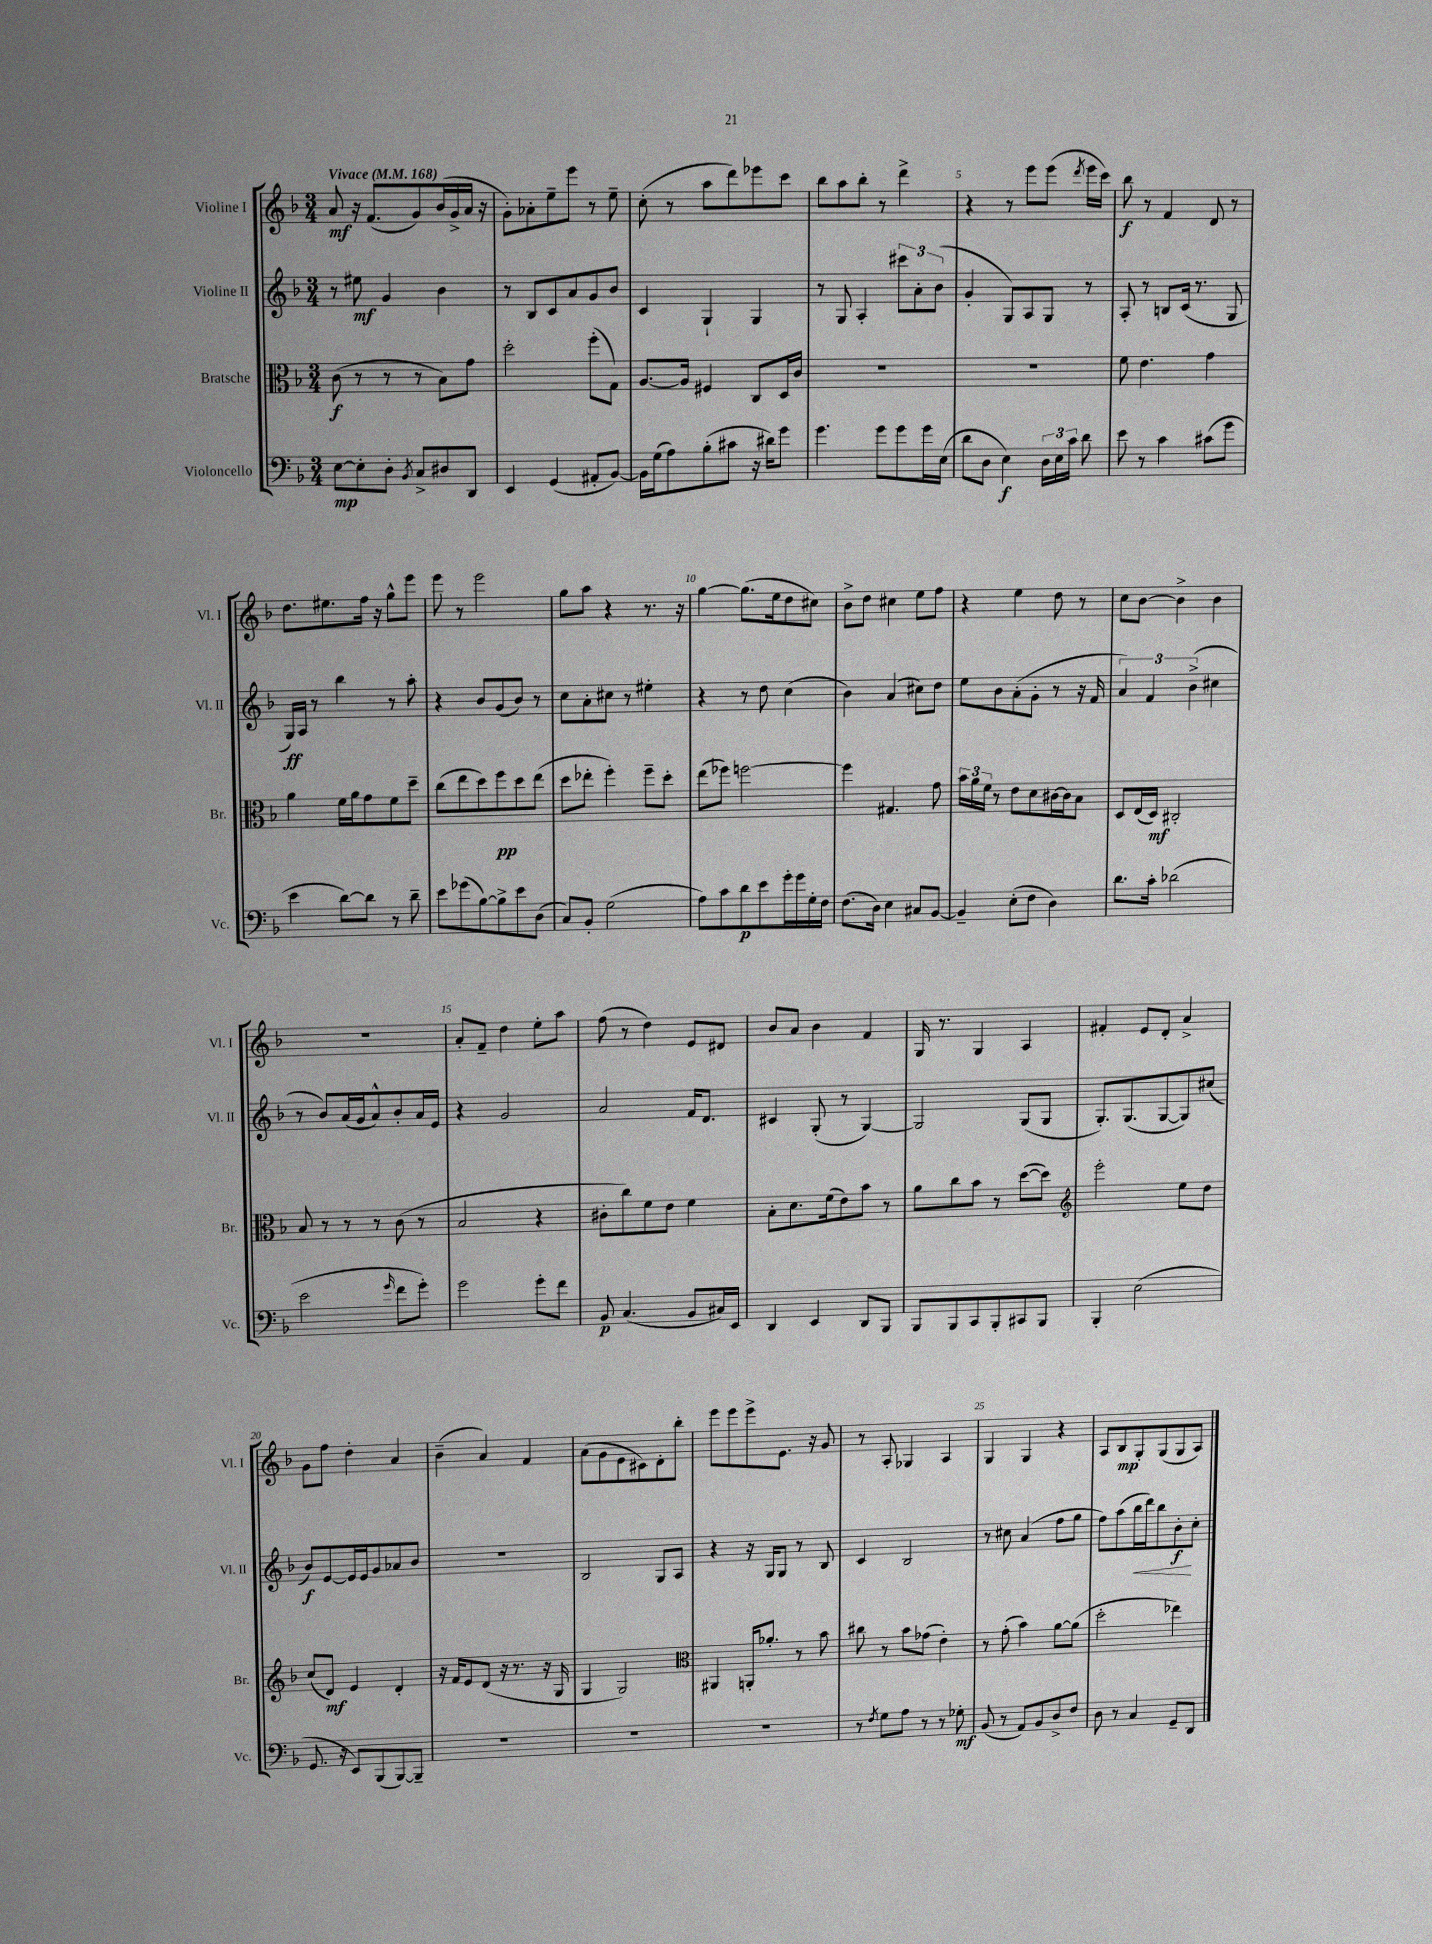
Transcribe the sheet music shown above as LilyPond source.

<<
\new StaffGroup <<
\new Staff = "s0" \with { instrumentName = "Violine I" shortInstrumentName = "Vl. I" } {
    \clef treble \key f \major \numericTimeSignature \time 3/4 \tempo "Vivace" 4 = 168
    \autoBeamOff a'8\mf r16 f'8.[( g'8) bes'16( g'16-> a'16] r16 |
    g'8[-.) aes'8-. e''8-- e'''8] r8 e''8-- |
    c''8-.( r8 a''8[ d'''8) ees'''8 c'''8] |
    bes''8[ a''8 bes''8]-. r8 d'''4-> |
    r4 r8 e'''8[ e'''8]( \acciaccatura { d'''8 } e'''16[ c'''16]) |
    bes''8\f r8 f'4 d'8 r8 |
    d''8.[ eis''8. f''16] r16 g''8[-^ e'''8] |
    e'''8 r8 e'''2 |
    g''8[ a''8] r4 r8. r16 |
    g''4~ g''8.[( e''16 d''8 cis''8]) |
    bes'8[-> d''8] cis''4 e''8[ f''8] |
    r4 e''4 d''8 r8 |
    c''8[ bes'8]~ bes'4-> bes'4 |
    r2. |
    a'8[-. f'8]-- d''4 e''8[-. a''8] |
    f''8( r8 d''4) e'8[ dis'8] |
    bes'8[ a'8] bes'4 f'4 |
    g16 r8. g4 a4 |
    fis'4-. e'8[ d'8]-. a'4-> |
    g'8[ f''8] d''4-. a'4 |
    bes'4--( a'4) f'4 |
    a'8[( g'8 e'8 cis'8) d'8-. bes''8]-. |
    e'''8[ e'''8 e'''8-> e'8.] r16 g'8 |
    r8 a8-. ges4 a4 |
    g4 g4 r4 |
    a8[ bes8\mp g8-. g8( g8 a8]) \bar "|." |
}
\new Staff = "s1" \with { instrumentName = "Violine II" shortInstrumentName = "Vl. II" } {
    \clef treble \key f \major \numericTimeSignature \time 3/4
    \autoBeamOff r8 eis''8\mf g'4 bes'4 |
    r8 bes8[ c'8 a'8 g'8 bes'8] |
    c'4 g4-! g4 |
    r8 g8 a4-. \tuplet 3/2 { cis'''8[ a'8-. bes'8]( } |
    g'4-. g8[) a8 g8] r8 |
    a8-. r8 b8[ c'16]( r8. g8 |
    g16[\ff) a16] r8 bes''4 r8 a''8-. |
    r4 bes'8[ g'8( bes'8]) r8 |
    c''8[ a'8-. cis''8] r8 eis''4-. |
    r4 r8 d''8 c''4( |
    bes'4) a'4( cis''8[) d''8] |
    e''8[ bes'8 a'8-.( g'8]-. r8 r16 f'16 |
    \tuplet 3/2 { a'4) f'4 bes'4->( } cis''4 |
    r8 bes'8[) a'16( g'16 a'8-^) bes'8-. a'16 e'16] |
    r4 g'2 |
    a'2 f'16[ d'8.] |
    cis'4 g8-.( r8 g4~) |
    g2 g8[( g8] |
    g8.[-.) g8.( g8~ g8) cis''8]( |
    bes'8[\f) e'8~ e'16 e'16 g'8 aes'8 bes'8] |
    R2. |
    bes2 g8[ a8] |
    r4 r16 g16[ g8] r8 bes8 |
    c'4 bes2 |
    r8 cis''8 a'4( f''8[ g''8] |
    f''8[) a''8( bes''16\< d'''16) bes''8 bes'8-.\f\! c''8]-. \bar "|." |
}
\new Staff = "s2" \with { instrumentName = "Bratsche" shortInstrumentName = "Br." } {
    \clef alto \key f \major \numericTimeSignature \time 3/4
    \autoBeamOff c'8\f( r8 r8 r8 bes8[) g'8] |
    d''2-. f''8[-.( g8]) |
    a8.[~ a16] fis4 c8[ d16 c'16] |
    R2. |
    R2. |
    f'8 e'4. g'4 |
    a'4 f'16[ a'16 g'8 f'8 d''8]-- |
    c''8[( e''8 d''8) f''8\pp d''8 e''8]( |
    d''8[ ees''8]-. f''4-.) f''8[-- d''8]-. |
    e''8[( fes''8]) f''2~ |
    f''4 gis4. g'8 |
    \tuplet 3/2 { bes'16[ a'16 f'16] } r8 e'8[ d'8 cis'16~ cis'16 bes8] |
    d8[ e16( d16]\mf) cis2-. |
    bes8 r8 r8 r8 c'8( r8 |
    bes2 r4 |
    cis'8[-. c''8) f'8 e'8] f'4 |
    bes8[-. d'8. f'16( e'8) bes'8] r8 |
    a'8[ c''8 bes'8] r8 d''8[~( d''8]) |
    \clef treble e'''2-. e''8[ d''8] |
    c''8[( d'8]\mf) e'4 d'4-. |
    r16 f'16[ e'8 d'8]( r16 r8. r16 g16 |
    g4 g2) |
    \clef alto ais,4 a,16[-. aes'8.]-. r8 bes'8 |
    cis''8 r8 bes'8[ ges'8]( e'4-.) |
    r8 g'8-.( bes'4) a'8[~ a'8]( |
    d''2-. ees''4) \bar "|." |
}
\new Staff = "s3" \with { instrumentName = "Violoncello" shortInstrumentName = "Vc." } {
    \clef bass \key f \major \numericTimeSignature \time 3/4
    \autoBeamOff e8[~\mp e8-. d8]-. \acciaccatura { bes,8 } c8[-> dis8 d,8] |
    e,4 g,4( ais,8[-. bes,8]~) |
    bes,16[ g16( a8) bes8-.( cis'8] r16 dis'16[) g'8] |
    g'4. g'8[ g'8 g'16 e16]( |
    d'8[ d8] e4\f) \tuplet 3/2 { d16[ e16 c'16] } d'8 |
    e'8 r8 c'4 cis'8[( g'8] |
    e'4 d'8[~) d'8] r8 d'8-- |
    e'8[ ges'8( bes8~) bes8-> e'8 d8]( |
    c8[) bes,8]-. g2( |
    a8[) c'8 d'8\p e'8 g'16-. g'16 g16-. f16] |
    f8.[( d16]) e4 cis8[ bes,8]~ |
    bes,4-- e8[-.( f8] d4) |
    d'8.[ c'16]-. des'2( |
    e'2 \grace { g'16 } f'8[ g'8]-.) |
    g'2 g'8[-. f'8] |
    bes,8\p c4.( bes,8[ cis16) e,16] |
    d,4 e,4 d,8[ bes,,8] |
    bes,,8[ bes,,8 c,8 bes,,8-. cis,8 bes,,8] |
    bes,,4-. e2( |
    g,8. r16 e,8[) bes,,8( bes,,8~) bes,,8]-- |
    R2. |
    R2. |
    R2. |
    r8 \acciaccatura { f8 } g8[ a8] r8 r8 ges8-.\mf |
    bes,8( r8 a,8[) bes,8 d8-> f8] |
    d8 r8 c4 g,8[-- d,8] \bar "|." |
}
>>
>>
\layout { \context { \Score \override BarNumber.break-visibility = ##(#f #t #t) barNumberVisibility = #(every-nth-bar-number-visible 5) } }
